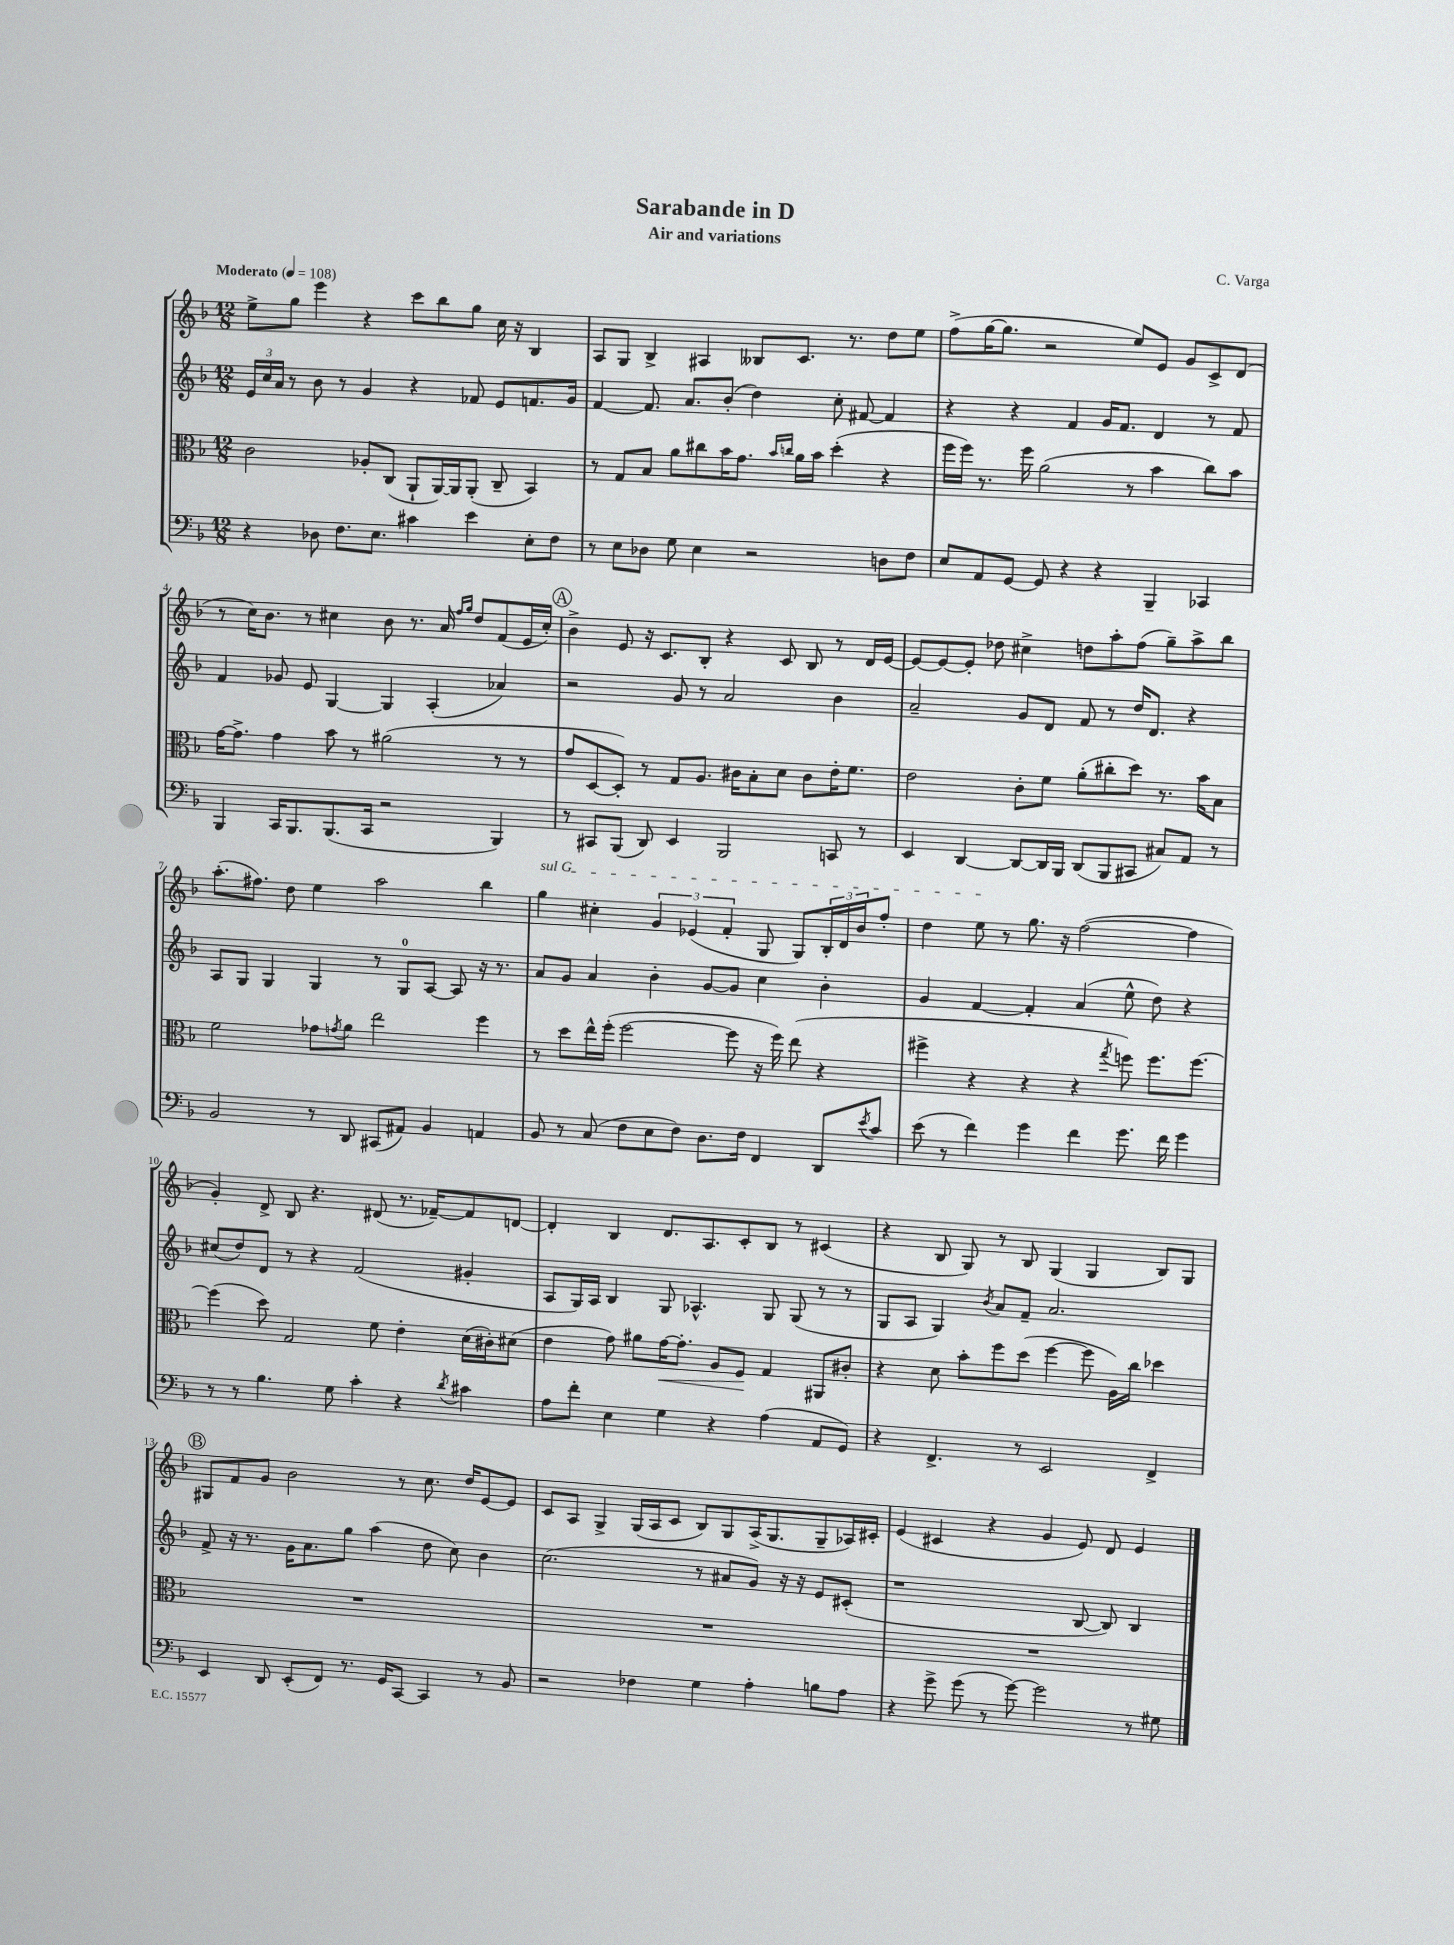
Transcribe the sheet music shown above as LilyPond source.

\header { title = "Sarabande in D" composer = "C. Varga" subtitle = "Air and variations" }
<<
\new StaffGroup <<
\new Staff = "s0" {
    \clef treble \key f \major \numericTimeSignature \time 12/8 \tempo "Moderato" 4 = 108
    e''8-> g''8 e'''4 r4 c'''8 bes''8 g''8 c''16 r16 bes4 |
    a8 g8 bes4-> ais4 beses8 c'8. r8. d''8 e''8 |
    f''8->( g''16~ g''8. r2 e''8) e'8 g'8 c'8-> d'8( |
    r8 c''16) bes'8. r8 cis''4 bes'8 r8. a'16 \grace { f''16 g''16 } d''8 f'8( e'16 cis''16-.) |
    \mark \markup { \circle "A" } bes'4-> e'8 r16 c'8. bes8-. r4 c'8 bes8 r8 d'16 e'16~ |
    e'8~ e'8~ e'8-. des''8 cis''4-> d''8 a''8-. f''8( g''8--) a''8-> bes''8 |
    a''8.-.( fis''8.) d''8 e''4 a''2 bes''4 |
    \once \override TextSpanner.bound-details.left.text = \markup { \italic "sul G" } g''4\startTextSpan cis''4-. \tuplet 3/2 { g'4 ees'4( f'4-. } g8 g8) \tuplet 3/2 { bes16-. d'16 bes'16 } f''8-. |
    d''4 e''8\stopTextSpan r8 g''8. r16 f''2~( f''4 |
    g'4-.) d'8-> bes8 r4. dis'8( r8. fes'16~--) fes'8 d'8~ |
    d'4-. bes4 d'8. a8. c'8-. bes8 r8 cis'4( |
    r4 bes8 g8) r8 bes8 g4( g4 bes8) g8 |
    \mark \markup { \circle "B" } gis8 f'8 g'8 bes'2 r8 c''8. d''16 e'8~ e'8 |
    c'8 a8 g4-> g16( a16 c'8 bes8) g8 a16->( g8. g8-- aes16) cis'16-. |
    e'4( cis'4 r4 g'4 e'8) d'8 e'4 \bar "|." |
}
\new Staff = "s1" {
    \clef treble \key f \major \numericTimeSignature \time 12/8
    \tuplet 3/2 { e'16 c''16 a'16 } r8 bes'8 r8 g'4 r4 fes'8 e'8 f'8. g'16 |
    f'4~ f'8. a'8. bes'8-.( d''4) c''8-. fis'8~ fis'4 |
    r4 r4 f'4 g'16 f'8. d'4 r8 f'8 |
    f'4 ges'8 e'8 g4~ g4 a4-.( aes'4) |
    \mark \markup { \circle "A" } r2 g'8 r8 a'2 bes'4 |
    a'2-- g'8 d'8 f'8 r8 d''16 d'8. r4 |
    a8 g8 g4 g4 r8 g8-0 a8~ a8 r16 r8. |
    a'8 g'8 a'4 bes'4-. g'8~ g'8 c''4 bes'4-. |
    g'4 f'4~ f'4-. a'4( e''8-^ d''8) r4 |
    cis''8( d''8) d'8 r8 r4 f'2( gis'4-. |
    a8 g16) a16 bes4 g8 aes4.-^ g8 g8( r8 r8 |
    g8 a8 g4) \acciaccatura { bes'8 } a'8 f'8-- a'2. |
    \mark \markup { \circle "B" } f'8-> r16 r8. g'16 a'8. g''8 a''4( d''8 c''8) bes'4 |
    c''2.( r8 ais'8 g'8) r16 r16 e'8 cis'8-.( |
    r1 bes8~ bes8) bes4 \bar "|." |
}
\new Staff = "s2" {
    \clef alto \key f \major \numericTimeSignature \time 12/8
    c'2 aes8-. c8( a,8-! a,16~) a,16 a,8-.( c8-- bes,4) |
    r8 g8 bes8 a'8 cis''8 bes'16 g'8. \grace { bes'16 c''16 } a'16 bes'16 d''4-.( r4 |
    f''16 f''16) r8. f''16 a'2( r8 bes'4 c''8) bes'8 |
    g'16~ g'8.-> g'4 bes'8 r8 ais'2( r8 r8 |
    \mark \markup { \circle "A" } g'8 d8~ d8-.) r8 g8 a8. cis'16 bes8-. d'8 cis'8 e'16-. f'8. |
    e'2 c'8-. f'8 a'8-.( cis''8-. d''8) r8. bes'16 bes8 |
    f'2 ges'8 \acciaccatura { g'8 } a'8 e''2 f''4 |
    r8 d''8 e''16-^ f''16-.( f''2~ f''8 r16 f''16) e''8( r4 |
    fis''4-> r4 r4 r4 \acciaccatura { g''8 } f''8) f''8. f''8.~ |
    f''4( d''8) g2 f'8 e'4-. d'16( cis'16-.) dis'8( |
    e'4 g'8) ais'8 g'16~\< g'8.-. a8 f8\! g4 ais,8 cis'8-. |
    r4 d'8 bes'8-. f''8 d''8( f''4~ f''8 a16) c''16 des''4 |
    \mark \markup { \circle "B" } R1. |
    R1. |
    R1. \bar "|." |
}
\new Staff = "s3" {
    \clef bass \key f \major \numericTimeSignature \time 12/8
    r4 des8 f8. e8. cis'4 e'4 e8-. f8 |
    r8 e8 des8 g8 e4 r2 d8 f8 |
    e8 a,8 g,8~ g,8 r4 r4 bes,,4-- ces,4 |
    bes,,4 c,16 bes,,8. bes,,8.( c,16 r2 bes,,4) |
    \mark \markup { \circle "A" } r8 cis,8 bes,,8( d,8) e,4 bes,,2 c,8 r8 |
    e,4 d,4~ d,8~ d,16 bes,,16 d,8( bes,,8 cis,8 cis8) a,8 r8 |
    bes,2 r8 d,8 cis,8( ais,8) bes,4 a,4 |
    bes,8 r8 c8( f8 e8 f8) d8. f16 f,4 d,8 \acciaccatura { e'8 } c'8 |
    e'8( r8 f'4) g'4 f'4 g'8. f'16 g'4 |
    r8 r8 bes4. g8 c'4-. r4 \acciaccatura { d'8 } cis'4 |
    a8 f'8-. e4 g4 r4 a4( a,8 g,8) |
    r4 f,4.-> r8 e,2 f,4-> |
    \mark \markup { \circle "B" } e,4 d,8 e,8-.( f,8) r8. g,16 c,8~ c,4 r8 bes,8 |
    r2 fes4 g4 a4-. b8 a8 |
    r4 g'8-> g'8( r8 g'8~) g'2 r8 gis8 \bar "|." |
}
>>
>>
